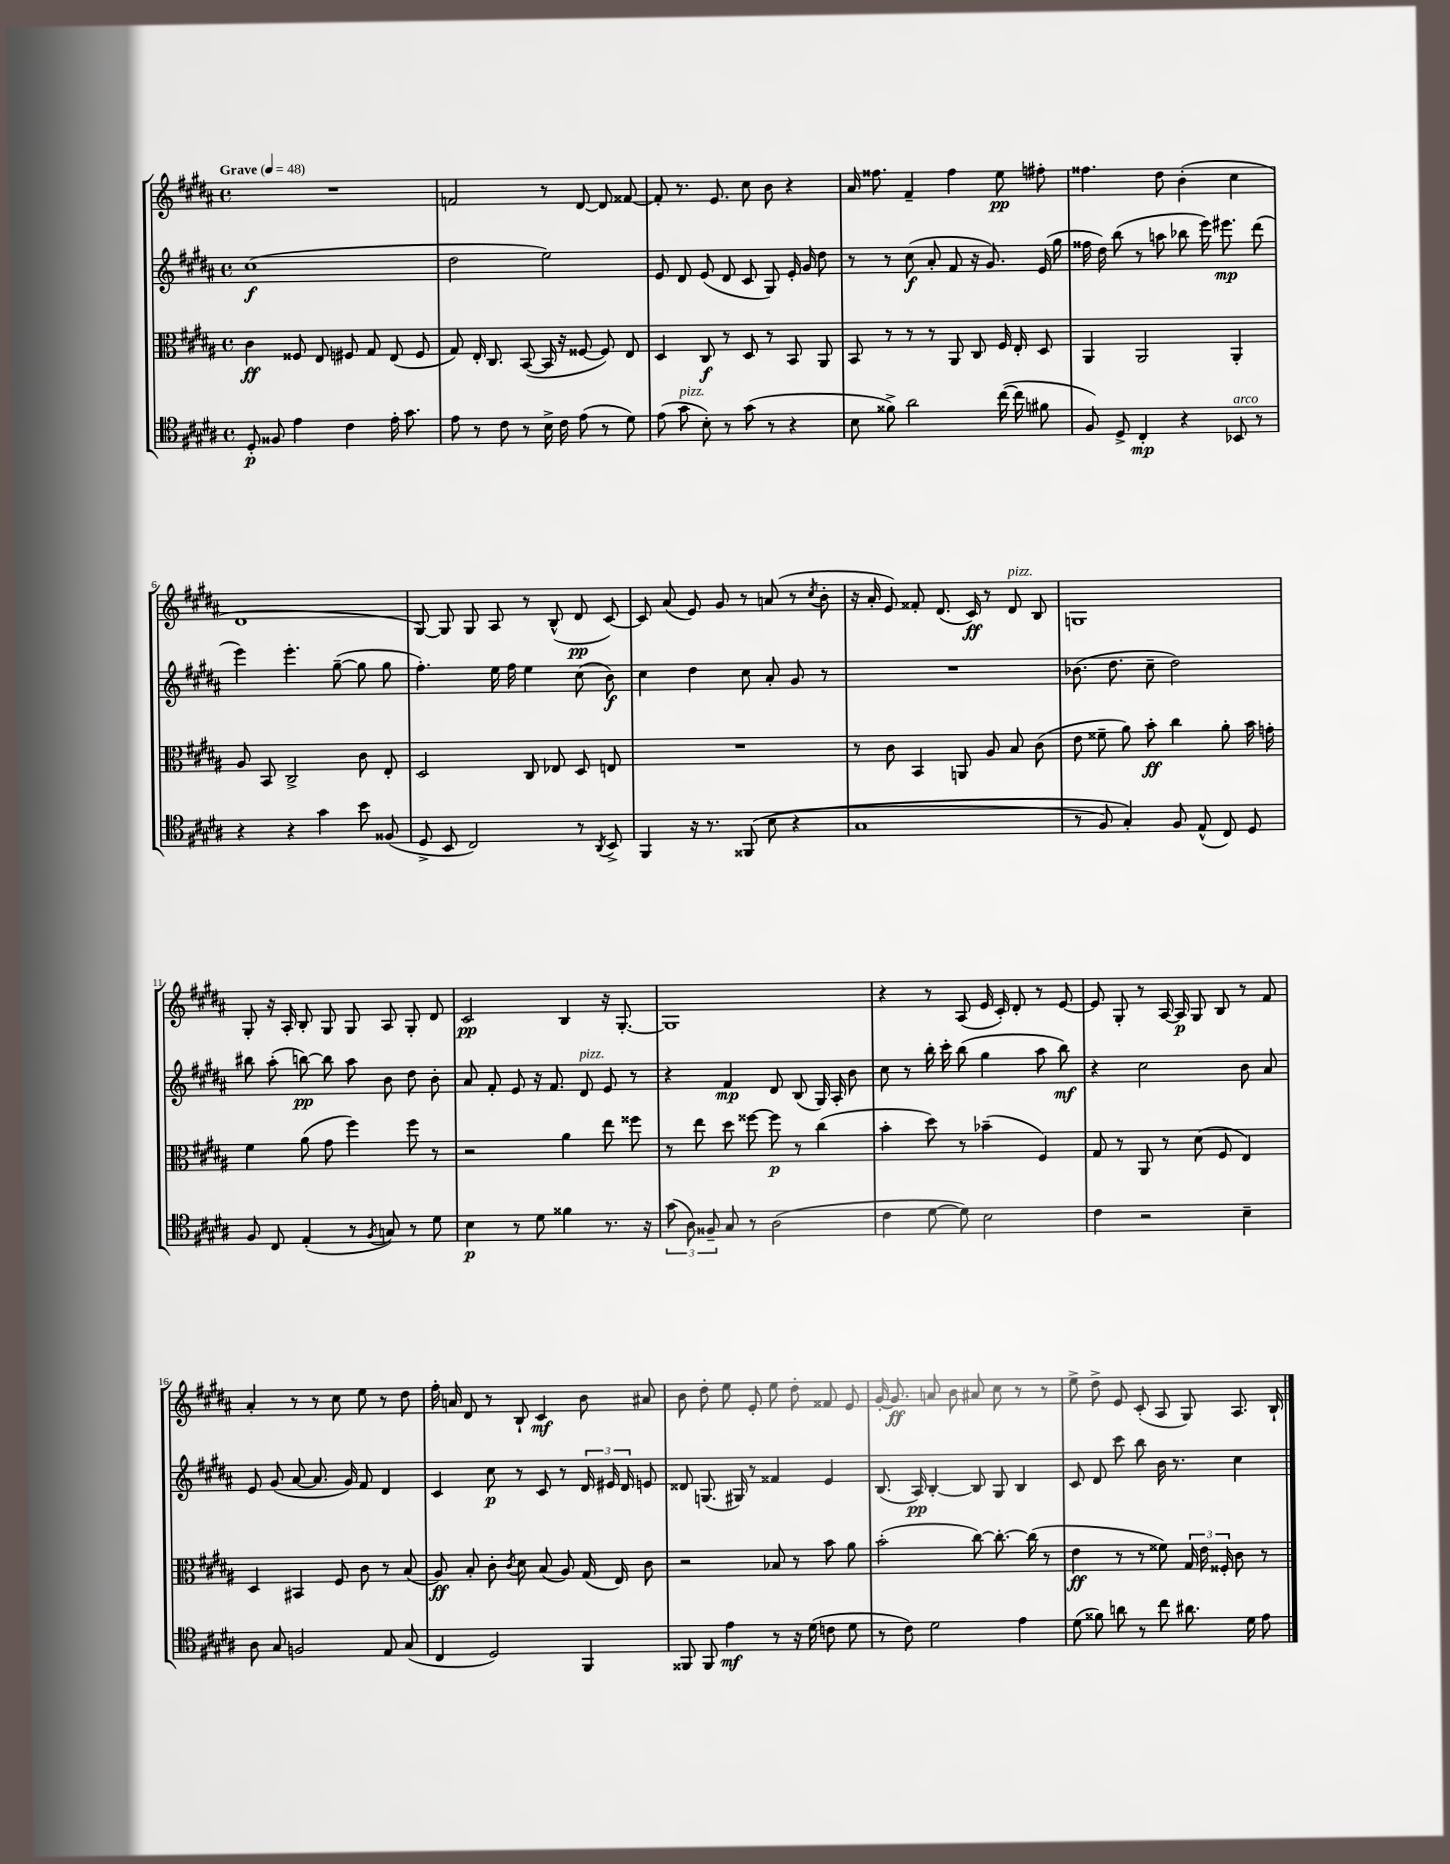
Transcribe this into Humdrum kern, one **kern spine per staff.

**kern	**dynam	**kern	**dynam	**kern	**dynam	**kern	**dynam
*part4	*part4	*part3	*part3	*part2	*part2	*part1	*part1
*staff4	*staff4	*staff3	*staff3	*staff2	*staff2	*staff1	*staff1
*clefC4	*	*clefC3	*	*clefG2	*	*clefG2	*
*k[f#c#g#d#a#]	*	*k[f#c#g#d#a#]	*	*k[f#c#g#d#a#]	*	*k[f#c#g#d#a#]	*
*M4/4	*	*M4/4	*	*M4/4	*	*M4/4	*
*met(c)	*	*met(c)	*	*met(c)	*	*met(c)	*
*MM48	*	*MM48	*	*MM48	*	*MM48	*
=1	=1	=1	=1	=1	=1	=1	=1
!	!	!	!	!	!	!LO:TX:a:B:t=Grave	!
8D#'/	p	4c#\	ff	(1cc#	f	1r	.
8F##X/	.	.	.	.	.	.	.
4e\	.	8F##X/	.	.	.	.	.
.	.	8E/	.	.	.	.	.
4c#\	.	8F#X/	.	.	.	.	.
.	.	8G#/	.	.	.	.	.
16e'\	.	(8E/	.	.	.	.	.
8.g#\	.	.	.	.	.	.	.
.	.	8F#/	.	.	.	.	.
=2	=2	=2	=2	=2	=2	=2	=2
8e\	.	8G#/)	.	2dd#\	.	2fn/	.
8r	.	16E'/	.	.	.	.	.
.	.	8.C#/	.	.	.	.	.
8c#\	.	.	.	.	.	.	.
8r	.	([8BB/	.	.	.	.	.
16B^\	.	16BB/]	.	2ee\)	.	8r	.
16c#\	.	16r	.	.	.	.	.
(8e\	.	[8F##X/	.	.	.	[8d#/	.
8r	.	8F##/])	.	.	.	8d#/]	.
8d#\)	.	8E/	.	.	.	[8f##X/	.
=3	=3	=3	=3	=3	=3	=3	=3
(8e\	.	4D#/	.	8e/	.	8f##'/]	.
!LO:TX:a:i:t=pizz.	!	!	!	!	!	!	!
8g#\	.	.	.	8d#/	.	8.r	.
8B'\)	.	8C#/	f	(8e/	.	.	.
.	.	.	.	.	.	8.e/	.
8r	.	8r	.	8d#/	.	.	.
(8g#\	.	8D#/	.	8c#/	.	8cc#\	.
8r	.	8r	.	8G#/)	.	8b\	.
4r	.	8BB/	.	16e'/	.	4r	.
.	.	.	.	16g#/	.	.	.
.	.	8AA#/	.	8dd#\	.	.	.
=4	=4	=4	=4	=4	=4	=4	=4
8B\	.	8BB/	.	8r	.	16a#/	.
.	.	.	.	.	.	8.ff##X\	.
8f##X^\)	.	8r	.	8r	.	.	.
2a#\	.	8r	.	(8cc#\	f	4f#~/	.
.	.	8r	.	8a#'/	.	.	.
.	.	8AA#/	.	8f#/	.	4ff##\	.
.	.	8C#/	.	16r	.	.	.
.	.	.	.	8.g#/)	.	.	.
([16cc#\	.	16F#/	.	.	.	8ee\	pp
16cc#\]	.	16E'/	.	.	.	.	.
8f#X\	.	8D#/	.	(16e/	.	8ff#X'\	.
.	.	.	.	16gg#\	.	.	.
=5	=5	=5	=5	=5	=5	=5	=5
8F#/)	.	4AA#/	.	16ff##X\	.	4.ff##X\	.
.	.	.	.	16dd#\)	.	.	.
8D#^/	.	.	.	(8bb\	.	.	.
4C#'/	mp	2AA#/	.	8r	.	.	.
.	.	.	.	8aan\	.	8dd#\	.
4r	.	.	.	8bb-X\	.	(4b'\	.
.	.	.	.	16eee\)	.	.	.
.	.	.	.	8.eee#X\	mp	.	.
!LO:TX:a:i:t=arco	!	!	!	!	!	!	!
8BB-X/	.	4AA#'/	.	.	.	4cc#\	.
8r	.	.	.	(8ddd#\	.	.	.
!!LO:LB:g=z
=6	=6	=6	=6	=6	=6	=6	=6
4r	.	8A#/	.	4eee\)	.	1d#	.
.	.	8BB/	.	.	.	.	.
4r	.	2C#^/	.	4.eee'\	.	.	.
4g#\	.	.	.	.	.	.	.
.	.	.	.	([8gg#~\	.	.	.
8b\	.	8c#\	.	8gg#\]	.	.	.
(8F##X/	.	8E'/	.	8gg#\	.	.	.
=7	=7	=7	=7	=7	=7	=7	=7
8D#^/	.	2D#/	.	4.ff#'\)	.	[8G#/)	.
8BB/	.	.	.	.	.	8G#/]	.
2C#/)	.	.	.	.	.	8G#/	.
.	.	.	.	16ee\	.	8A#/	.
.	.	.	.	16ff#\	.	.	.
.	.	8C#/	.	4ee\	.	8r	.
.	.	8E-X/	.	.	.	(8B^^/	.
8r	.	8D#/	.	(8cc#\	.	8d#/	pp
8qAA#/	.	.	.	.	.	.	.
8BB^/	.	8En/	.	8b\)	f	[8c#/)	.
=8	=8	=8	=8	=8	=8	=8	=8
4FF#/	.	1r	.	4cc#\	.	8c#/]	.
.	.	.	.	.	.	(8a#/	.
16r	.	.	.	4dd#\	.	8e/)	.
8.r	.	.	.	.	.	.	.
.	.	.	.	.	.	8g#/	.
(8FF##X/	.	.	.	8cc#\	.	8r	.
(8B\	.	.	.	8a#'/	.	(8an/	.
4r	.	.	.	8g#/	.	8r	.
.	.	.	.	.	.	8qcc#/	.
.	.	.	.	8r	.	8b'\	.
=9	=9	=9	=9	=9	=9	=9	=9
1G#	.	8r	.	1r	.	16r	.
.	.	.	.	.	.	16a#'/	.
.	.	8c#\	.	.	.	8e/)	.
.	.	4BB/	.	.	.	8f##X'/	.
.	.	.	.	.	.	(8.d#/	.
.	.	8AAn/	.	.	.	.	.
.	.	.	.	.	.	16c#/)	ff
.	.	8A#/	.	.	.	8r	.
!	!	!	!	!	!	!LO:TX:a:i:t=pizz.	!
.	.	8B/	.	.	.	8d#/	.
.	.	(8c#\	.	.	.	8B/	.
=10	=10	=10	=10	=10	=10	=10	=10
8r	.	8e\	.	(8.b-X\	.	1Gn	.
8F#/)	.	8f##X~\	.	.	.	.	.
.	.	.	.	8.dd#\	.	.	.
4G#'/)	.	8a#\)	.	.	.	.	.
.	.	8b'\	ff	8cc#~\	.	.	.
8F#/	.	4cc#\	.	2dd#\)	.	.	.
(8E^^/	.	.	.	.	.	.	.
8C#/)	.	8a#'\	.	.	.	.	.
8D#/	.	16b\	.	.	.	.	.
.	.	16gn'\	.	.	.	.	.
!!LO:LB:g=z
=11	=11	=11	=11	=11	=11	=11	=11
8F#/	.	4f#\	.	8bb#X\	.	8G#'/	.
8C#/	.	.	.	(8aa#'\	.	16r	.
.	.	.	.	.	.	16A#'/	.
(4E'/	.	(8a#\	.	[8bbn\)	pp	8B'/	.
.	.	8g#\	.	8bb\]	.	8G#/	.
8r	.	4ff#\)	.	8aa#\	.	8G#/	.
8qF#/	.	.	.	.	.	.	.
8Gn/)	.	.	.	8b\	.	8A#/	.
8r	.	8ff#\	.	8dd#\	.	8G#'/	.
8d#\	.	8r	.	8b'\	.	8d#/	.
=12	=12	=12	=12	=12	=12	=12	=12
4B\	p	2r	.	8a#/	.	2c#/	pp
.	.	.	.	8f#'/	.	.	.
8r	.	.	.	8e/	.	.	.
8d#\	.	.	.	16r	.	.	.
.	.	.	.	8.f#/	.	.	.
4f##X\	.	4a#\	.	.	.	4B/	.
!	!	!	!	!LO:TX:a:i:t=pizz.	!	!	!
.	.	.	.	8d#/	.	.	.
8.r	.	8ee\	.	8e/	.	16r	.
.	.	.	.	.	.	[8.G#'/	.
.	.	8ff##X\	.	8r	.	.	.
16r	.	.	.	.	.	.	.
=13	=13	=13	=13	=13	=13	=13	=13
(12g#\	.	8r	.	4r	.	1G#]	.
12A#\)	.	.	.	.	.	.	.
.	.	8ee\	.	.	.	.	.
12F##X~/	.	.	.	.	.	.	.
8G#/	.	8dd#\	.	4f#/	mp	.	.
8r	.	[8ff##X\	.	.	.	.	.
(2A#\	.	8ff##\]	p	8d#/	.	.	.
.	.	8r	.	(8B/	.	.	.
.	.	(4cc#\	.	16G#/)	.	.	.
.	.	.	.	16A#'/	.	.	.
.	.	.	.	8b\	.	.	.
=14	=14	=14	=14	=14	=14	=14	=14
4c#\	.	4b'\	.	8cc#\	.	4r	.
.	.	.	.	8r	.	.	.
[8d#\	.	8dd#\)	.	16bb'\	.	8r	.
.	.	.	.	16ccc#'\	.	.	.
8d#\])	.	8r	.	(8bb\	.	(8A#/	.
2B\	.	(4b-X~\	.	4gg#\	.	16e/	.
.	.	.	.	.	.	16c#'/)	.
.	.	.	.	.	.	8d#'/	.
.	.	4F#/)	.	8aa#\	.	8r	.
.	.	.	.	8bb\)	mf	[8e/	.
=15	=15	=15	=15	=15	=15	=15	=15
4c#\	.	8G#/	.	4r	.	8e/]	.
.	.	8r	.	.	.	8G#'/	.
2r	.	8AA#/	.	2cc#\	.	8r	.
.	.	8r	.	.	.	[16A#/	.
.	.	.	.	.	.	16A#/]	p
.	.	(8d#\	.	.	.	8G#/	.
.	.	8F#/	.	.	.	8B/	.
4B~\	.	4E/)	.	8b\	.	8r	.
.	.	.	.	8a#/	.	8f#/	.
!!LO:LB:g=z
=16	=16	=16	=16	=16	=16	=16	=16
8A#\	.	4D#/	.	8e/	.	4a#'/	.
8G#/	.	.	.	(8g#/	.	.	.
2Fn/	.	4BB#X/	.	[8a#/	.	8r	.
.	.	.	.	8.a#/]	.	8r	.
.	.	8F#/	.	.	.	8cc#\	.
.	.	.	.	16g#/)	.	.	.
.	.	8c#\	.	8f#/	.	8ee\	.
8E/	.	8r	.	4d#/	.	8r	.
(8G#/	.	(8B/	.	.	.	8dd#\	.
=17	=17	=17	=17	=17	=17	=17	=17
4C#/	.	8A#/)	ff	4c#/	.	16ff#'\	.
.	.	.	.	.	.	16an/	.
.	.	8B'/	.	.	.	8d#/	.
2D#/)	.	8c#'\	.	8cc#\	p	8r	.
.	.	8qc#/	.	.	.	.	.
.	.	8d#\	.	8r	.	8B`/	.
.	.	(8B/	.	8c#/	.	4c#/	mf
.	.	8A#/)	.	8r	.	.	.
4FF#/	.	(16G#/	.	24d#/	.	8b\	.
.	.	.	.	24e#X/	.	.	.
.	.	16E/)	.	.	.	.	.
.	.	.	.	24d#/	.	.	.
.	.	8c#\	.	8en/	.	8a#X/	.
=18	=18	=18	=18	=18	=18	=18	=18
8FF##X/	.	2r	.	8d##X/	.	8b\	.
8FF##/	.	.	.	(8.Gn/	.	8dd#'\	.
4e\	mf	.	.	.	.	8ee\	.
.	.	.	.	16G#X/)	.	.	.
.	.	.	.	8r	.	8e'/	.
8r	.	8B-X/	.	4f##X/	.	8ee\	.
16r	.	8r	.	.	.	8dd#'\	.
(16d#\	.	.	.	.	.	.	.
8cn\	.	8b\	.	4e/	.	8f##X/	.
8d#\	.	8a#\	.	.	.	8e/	.
=19	=19	=19	=19	=19	=19	=19	=19
8r	.	(2b'\	.	(8.B/	.	[16g#'/	.
.	.	.	.	.	.	8.g#/]	ff
8c#\)	.	.	.	.	.	.	.
.	.	.	.	16A#/)	pp	.	.
2d#\	.	.	.	[4B'/	.	8an/	.
.	.	.	.	.	.	8b\	.
.	.	[8cc#\)	.	8B/]	.	8a#X/	.
.	.	8.cc#'\_	.	8G#/	.	8cc#\	.
4e\	.	.	.	4B/	.	8r	.
.	.	(16cc#\]	.	.	.	.	.
.	.	8r	.	.	.	8r	.
=20	=20	=20	=20	=20	=20	=20	=20
(8d#\	.	4e\	ff	8c#/	.	8ee^\	.
8f##X\)	.	.	.	8d#/	.	8dd#^\	.
8an\	.	8r	.	8ccc#\	.	8e/	.
8r	.	8r	.	8bb\	.	(8c#'/	.
8cc#\	.	8f##X\)	.	16b\	.	8A#/	.
.	.	.	.	8.r	.	.	.
8.a#X\	.	24G#/	.	.	.	8G#/)	.
.	.	24e\	.	.	.	.	.
.	.	24F##X'/	.	.	.	.	.
.	.	8c#\	.	4cc#\	.	8.A#/	.
16d#\	.	.	.	.	.	.	.
8e\	.	8r	.	.	.	.	.
.	.	.	.	.	.	16B`/	.
==	==	==	==	==	==	==	==
*-	*-	*-	*-	*-	*-	*-	*-
